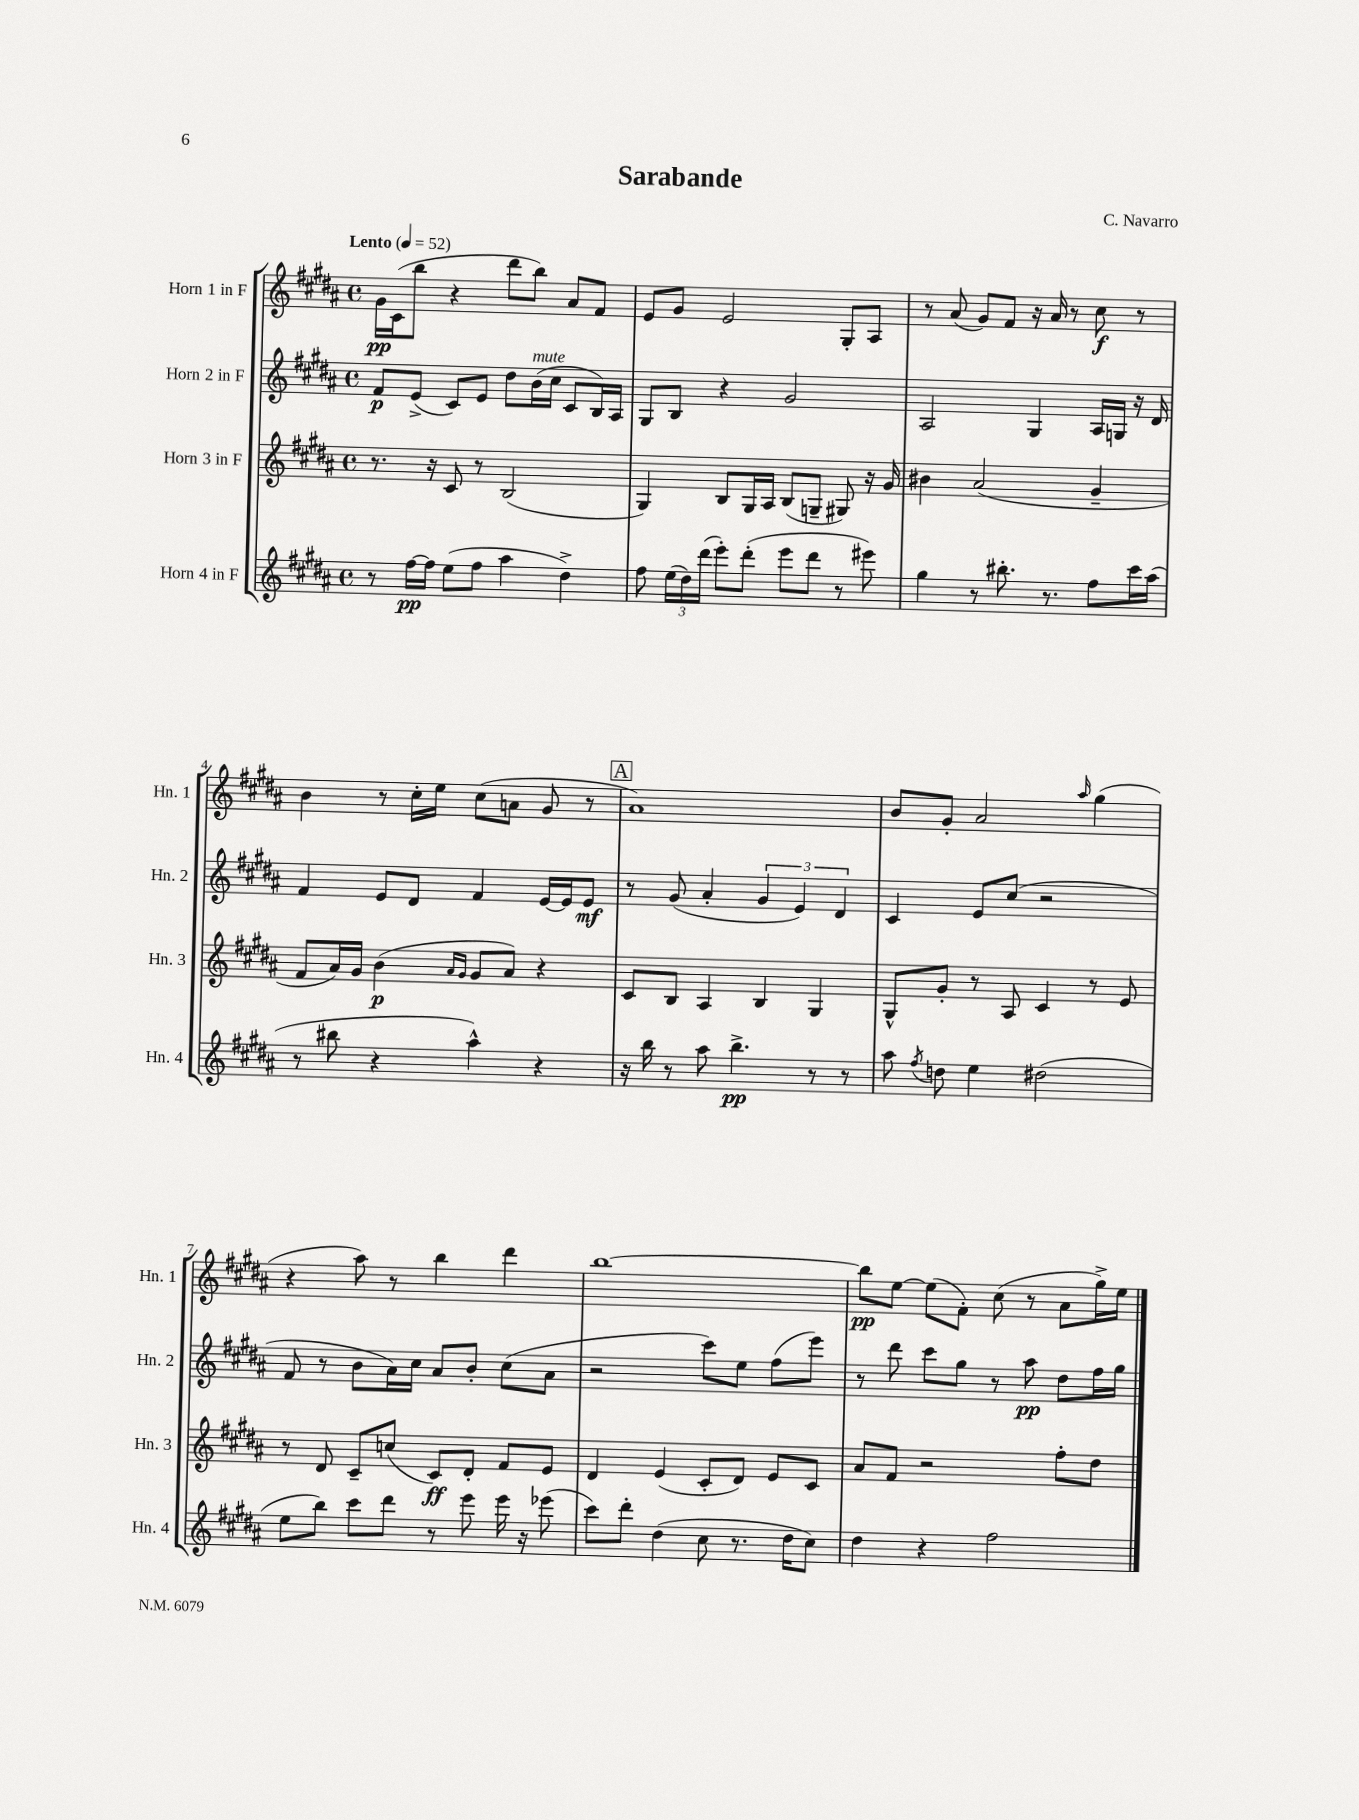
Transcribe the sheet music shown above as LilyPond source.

\header { title = "Sarabande" composer = "C. Navarro" }
<<
\new StaffGroup <<
\new Staff = "s0" \with { instrumentName = "Horn 1 in F" shortInstrumentName = "Hn. 1" } {
    \clef treble \key b \major \defaultTimeSignature \time 4/4 \tempo "Lento" 4 = 52
    \autoBeamOff gis'16[\pp cis'16( b''8] r4 dis'''8[ b''8]) ais'8[ fis'8] |
    e'8[ gis'8] e'2 gis8[-. ais8] |
    r8 ais'8( gis'8[) fis'8] r16 ais'16 r8 cis''8\f r8 |
    b'4 r8 cis''16[-. e''16] cis''8[( a'8] gis'8 r8 |
    \mark \markup { \box "A" } ais'1) |
    b'8[ gis'8]-. ais'2 \grace { ais''16 } gis''4( |
    r4 ais''8) r8 b''4 dis'''4 |
    b''1~ |
    b''8[\pp e''8]~ e''8[( fis'8]-.) cis''8( r8 ais'8[ gis''16->) e''16] \bar "|." |
}
\new Staff = "s1" \with { instrumentName = "Horn 2 in F" shortInstrumentName = "Hn. 2" } {
    \clef treble \key b \major \defaultTimeSignature \time 4/4
    \autoBeamOff fis'8[\p e'8]->( cis'8[) e'8] dis''8[ b'16^\markup { \italic "mute" }( cis''16] cis'8[ b16) ais16] |
    gis8[ b8] r4 gis'2 |
    ais2 gis4 ais16[ g16] r16 dis'16 |
    fis'4 e'8[ dis'8] fis'4 e'16[~ e'16 e'8]\mf |
    \mark \markup { \box "A" } r8 gis'8( ais'4-. \tuplet 3/2 { gis'4 e'4) dis'4 } |
    cis'4 e'8[ cis''8]( r2 |
    fis'8 r8 b'8[ ais'16) cis''16] ais'8[ b'8]-. cis''8[( ais'8] |
    r2 cis'''8[) e''8] fis''8[( e'''8]) |
    r8 dis'''8 cis'''8[ gis''8] r8 ais''8\pp dis''8[ fis''16 gis''16] \bar "|." |
}
\new Staff = "s2" \with { instrumentName = "Horn 3 in F" shortInstrumentName = "Hn. 3" } {
    \clef treble \key b \major \defaultTimeSignature \time 4/4
    \autoBeamOff r8. r16 cis'8 r8 b2( |
    gis4) b8[ gis16 ais16] b8[( g8]-- gis8) r16 gis'16 |
    bis'4 ais'2( gis'4-- |
    fis'8[ ais'16) gis'16] b'4\p( \grace { ais'16[ gis'16] } gis'8[ ais'8]) r4 |
    \mark \markup { \box "A" } cis'8[ b8] ais4 b4 gis4 |
    gis8[-^ gis'8]-. r8 ais8 cis'4 r8 e'8 |
    r8 dis'8 cis'8[-- c''8]( cis'8[\ff) dis'8]-. fis'8[ e'8] |
    dis'4 e'4( cis'8[-. dis'8]) e'8[ cis'8] |
    ais'8[ fis'8] r2 fis''8[-. dis''8] \bar "|." |
}
\new Staff = "s3" \with { instrumentName = "Horn 4 in F" shortInstrumentName = "Hn. 4" } {
    \clef treble \key b \major \defaultTimeSignature \time 4/4
    \autoBeamOff r8 fis''16[~\pp fis''16] e''8[( fis''8] ais''4 dis''4->) |
    fis''8 \tuplet 3/2 { e''16[( dis''16) dis'''16]( } e'''8[-.) dis'''8]-.( e'''8[ dis'''8] r8 eis'''8) |
    gis''4 r8 bis''8.-. r8. fis''8[ cis'''16 ais''16]( |
    r8 bis''8 r4 ais''4-^) r4 |
    \mark \markup { \box "A" } r16 b''16 r8 ais''8 b''4.->\pp r8 r8 |
    ais''8 \acciaccatura { fis''8 } d''8 e''4 dis''2( |
    e''8[ b''8]) cis'''8[ dis'''8] r8 e'''8 e'''16 r16 ees'''8( |
    cis'''8[) dis'''8]-. dis''4( cis''8 r8. dis''16[ cis''8]) |
    dis''4 r4 fis''2 \bar "|." |
}
>>
>>
